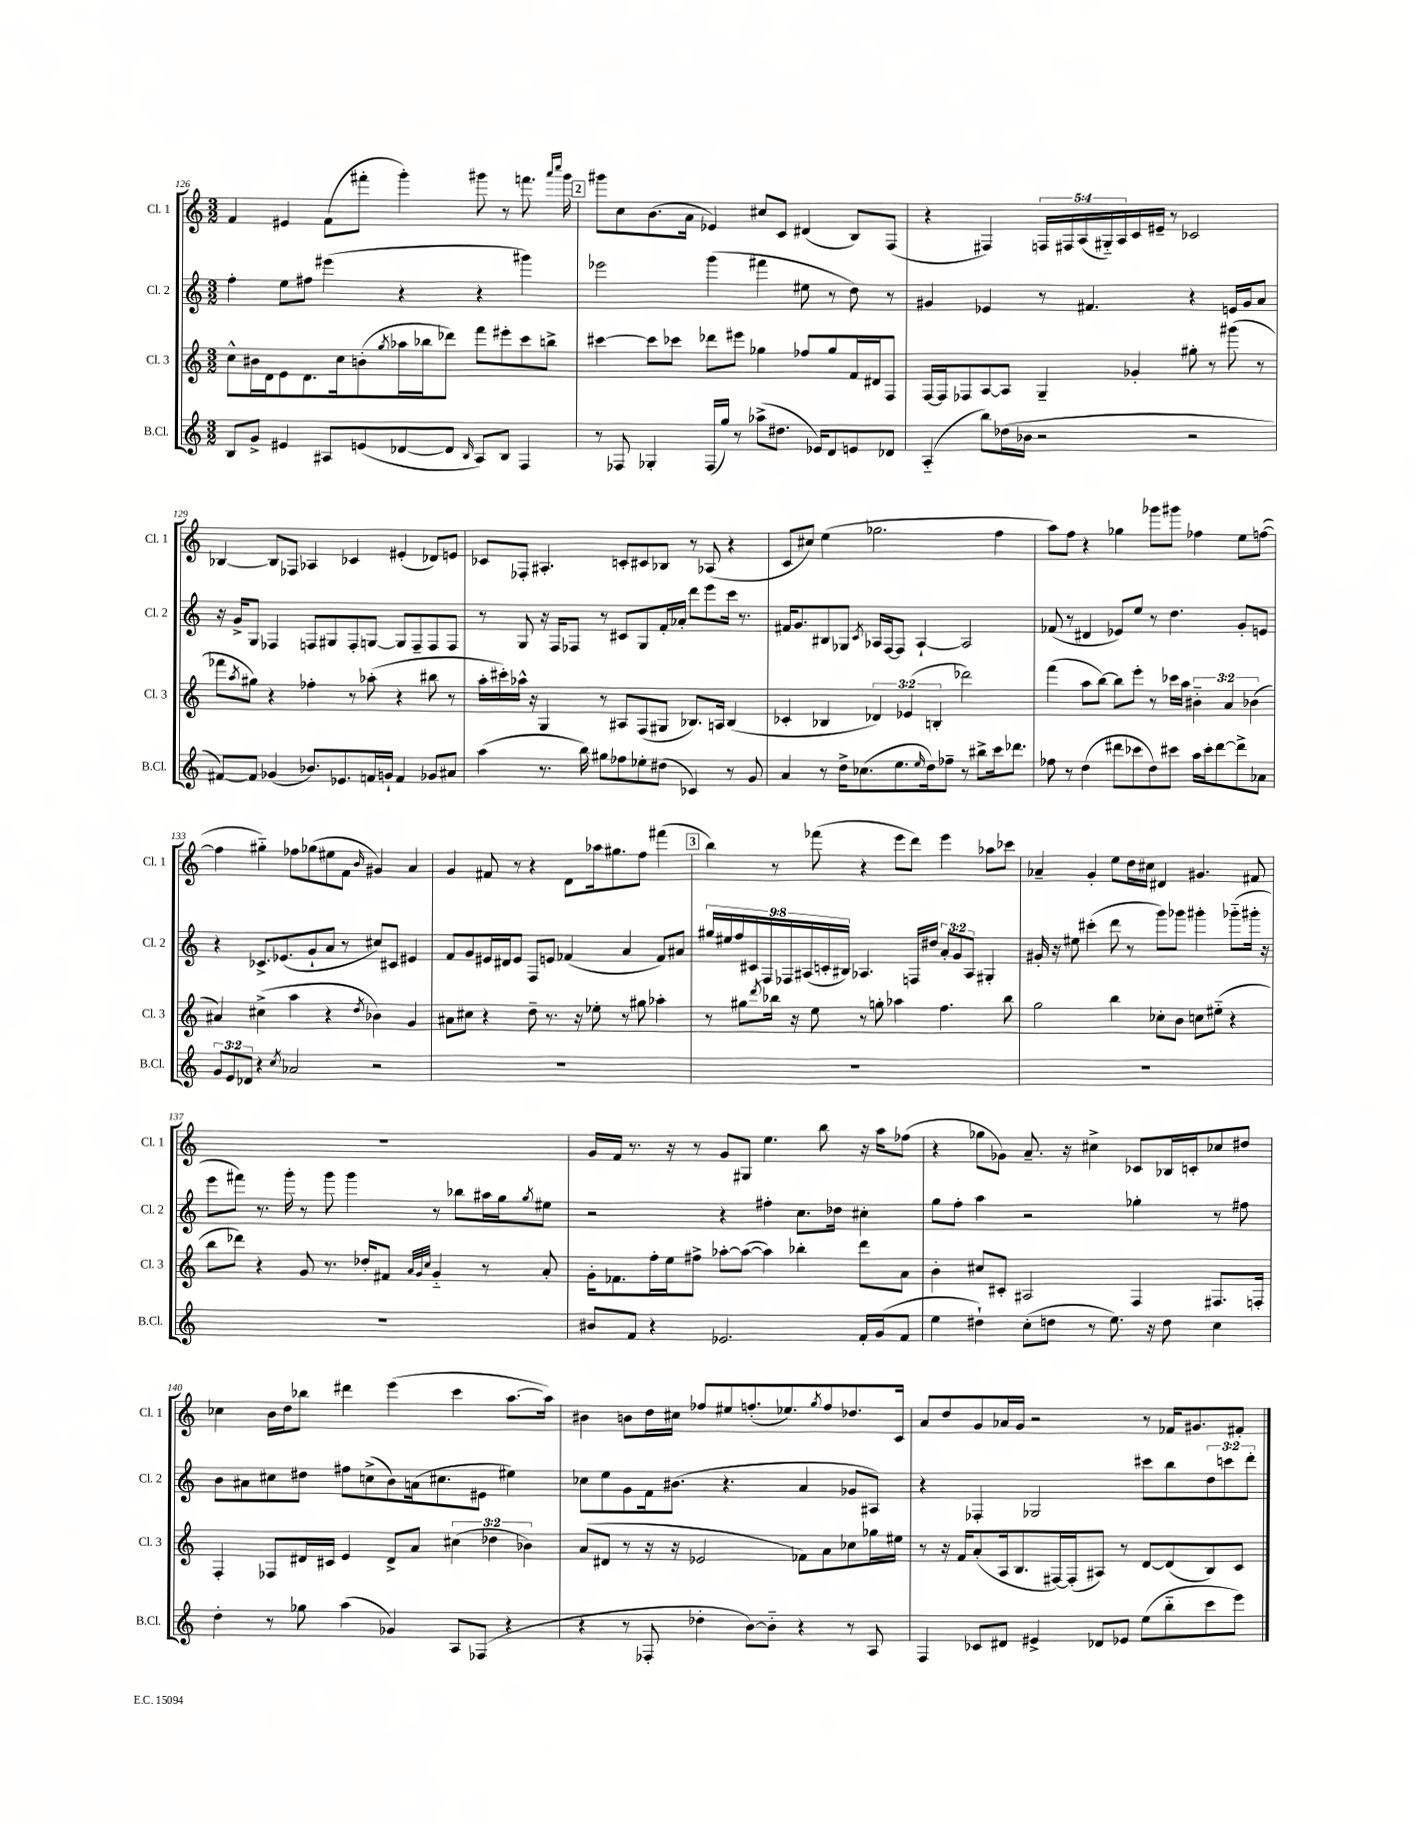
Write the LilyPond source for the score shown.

<<
\new StaffGroup <<
\new Staff = "s0" \with { instrumentName = "Cl. 1" shortInstrumentName = "Cl. 1" } {
    \clef treble \key c \major \numericTimeSignature \time 3/2 \override Staff.TupletNumber.text = #tuplet-number::calc-fraction-text
    f'4 eis'4 f'8( fis'''8-. g'''4-.) gis'''8 r8 f'''8. \grace { a'''16 c''''16 } gis'''16 |
    \mark \markup { \box "2" } gis'''8 c''8 b'8.( a'16 ees'4) cis''8 c'8 dis'4( b8) f8( |
    r4 fis4) \tuplet 5/4 { f16 fis16 a16( gis16-_) a16 } c'16 eis'16-- r8 ces'2 |
    bes4~ bes8 fes8 aes4 ces'4 eis'4-.( des'8) e'8 |
    ces'8 fes8-. ais4.-. c'8-. cis'8 bes8 r8 aes8( r4 |
    c'8 cis''8) e''4( ges''2. f''4 |
    a''8) f''8 r4 ges''4 ges'''8 gis'''8 fes''4 e''8 f''8~( |
    f''4 gis''4-_) fes''8 ges''8( eis''8 f'8 \grace { b'16 } gis'4) a'4 |
    g'4 fis'8 r8 r4 d'8 aes''16 gis''8. f''8 fis'''4( |
    \mark \markup { \box "3" } b''4) r8 fes'''8( r4 e'''8 d'''8) e'''4 aes''8 ces'''8 |
    aes'4-- g'4-. e''8 d''16 cis''16 dis'4 gis'4. fis'8 |
    R1. |
    g'16 f'16 r8. r16 r8 g'8 gis8 e''4. b''8 r16 a''16 fes''8( |
    r4 ges''8 ges'8) a'8.-- r16 cis''4-> ces'8 bes16 c'16-. ces''8 dis''8 |
    ces''4 b'16 d''16 bes''8 dis'''4 e'''4( c'''4 a''8.~ a''16) |
    bis'4 b'8 d''16 cis''16 fes''8 eis''8 f''8.-.( ees''8.) \acciaccatura { g''8 } f''8 des''8. c'16 |
    a'8 d''8 g'8 aes'16 g'16 r2 r8 fes'16 gis'8. fis'8-. \bar "|." |
}
\new Staff = "s1" \with { instrumentName = "Cl. 2" shortInstrumentName = "Cl. 2" } {
    \clef treble \key c \major \numericTimeSignature \time 3/2 \override Staff.TupletNumber.text = #tuplet-number::calc-fraction-text
    f''4-. e''8 fis''8 eis'''4( r4 r4 gis'''4) |
    \mark \markup { \box "2" } ees'''2 g'''4( fis'''4 eis''8 r8 d''8) r8 |
    gis'4 ees'4 r8 fis'4. r4 e'16 gis'16 a'8 |
    r16 g'16-> g8 fes4 f8 gis8 f8-. g8~ g8 f8-- f8 f8 |
    r8 g8 r16 f16 fes8 r8 cis'8 g8 f'16-. aes'16-. d'''8 e'''8 c'''16 r8. |
    fis'16 g'8. bis8 ges8 \acciaccatura { c'8 } aes16 f16~ f8 aes4~-! aes2 |
    fes'8( r8 dis'4 ees'8) e''8 r8 d''4. g'8-. e'8 |
    r4 ces'8.-> ees'8.( g'8-! a'8 r8 cis''8) cis'8 eis'4 |
    f'8 g'8 eis'16 dis'16 eis'8 f8 e'8 fes'4( a'4 fes'8) ais'8 |
    \mark \markup { \box "3" } \tuplet 9/8 { gis''16 eis''16 f''16 cis'16 f16 fes16 ais16( c'16-. bis16) } aes4. f16 dis''16 \tuplet 3/2 { a'8-. g'8 aes8 } gis4-. |
    gis'16-. r16 eis''8 cis'''4-.( d'''8 r8 g'''8) ges'''8 gis'''4-. ges'''8-_( gis'''16-. r16 |
    e'''8 fis'''8) r8. g'''16-. r8 g'''8 g'''4 r8 bes''8 ais''16 g''16 \acciaccatura { g''8 } eis''8 |
    r2 r4 fis''4-. c''8. des''16 cis''4-. |
    g''8 f''8-. a''4 r2 ges''4-. r8 fis''8 |
    b'8 ais'8 cis''8 dis''8 fis''8 c''8->( b'8) a'16( cis''8. eis'8 eis''4) |
    ces''8 e''8 g'8 f'16 bis'8.( r4. a'4 ges'8 ais8) |
    r4 fes4-. ges2 cis'''8 b''8 \tuplet 3/2 { d''8 c'''8 d'''8-. } \bar "|." |
}
\new Staff = "s2" \with { instrumentName = "Cl. 3" shortInstrumentName = "Cl. 3" } {
    \clef treble \key c \major \numericTimeSignature \time 3/2 \override Staff.TupletNumber.text = #tuplet-number::calc-fraction-text
    c''8-^ bis'16 d'16 e'8 d'8. c''16 b'8-.( \acciaccatura { g''8 } aes''16 bes''16 des'''8) f'''8 eis'''8-. c'''8 b''8-> |
    \mark \markup { \box "2" } cis'''4~ cis'''8 ces'''8 des'''8 eis'''8 ges''4 fes''8 ges''8 f'16 dis'16 f8 |
    f16~ f16 fes8 a8~ a8 g4-- ges'4-. gis''8-. r8 gis'''8( r8 |
    fes'''8 \acciaccatura { a''8 } gis''8) r4 fes''4-. r8 aes''8-.( r4 bis''8 r8 |
    a''16-. cis'''16-.) aes''16-^ r16 g4 r8 ais8 f8( gis8 bes8.) a16 bes4( |
    ces'4-. bes4 \tuplet 3/2 { des'4) ees'4( b4-. } des'''2) |
    f'''4( a''8 b''8~) b''8 e'''8-. r8 ces'''16 a''16 \tuplet 3/2 { bis'4-_ a'4 bes'4( } |
    ais'4) cis''4->( a''4 r4 \acciaccatura { d''8 } bes'4) g'4 |
    ais'8 cis''8 r4 d''8-- r8. r16 ees''8-. r8 gis''8 aes''4-. |
    \mark \markup { \box "3" } r8 gis''8 \acciaccatura { d'''8 } bes''16 r16 e''8 r8 g''8-. aes''4 f''4. bes''8 |
    g''2 b''4 ces''8-. b'8 c''8 eis''8-_( r4 |
    b''8 des'''8) r4 g'8 r8. des''16-. fis'8 \grace { a'32 g'32 c''32 } g'4-_ r8 a'8-. |
    g'16-. fes'8. f''16-. e''16 fis''8-> aes''8~-. aes''8~( aes''4) bes''4-. d'''8 a'8 |
    b'4-. cis''8 cis'8-. ais2 f4 fis8. f16-. |
    f4-. fes8 dis'16 cis'16 e'4 dis'8-> a'8 \tuplet 3/2 { cis''4( des''4 bes'4) } |
    a'8( dis'8 r8 r16 r16 ees'2 fes'8) a'8 ces''8 ges''16 eis''16 |
    r8 r16 f'16 a'8-.( a16 b8. fis16~) fis16-.( ais8) r8 d'8~ d'8( b8) c'8 \bar "|." |
}
\new Staff = "s3" \with { instrumentName = "B.Cl." shortInstrumentName = "B.Cl." } {
    \clef treble \key c \major \numericTimeSignature \time 3/2 \override Staff.TupletNumber.text = #tuplet-number::calc-fraction-text
    b8 g'8-> eis'4 ais8 e'8( des'8~ des'8 \grace { b16 } ais8) b8 f4 |
    \mark \markup { \box "2" } r8 fes8 ges4-. fes16( g''16) r8 aes''8->( dis''8. ees'16) d'8 e'8 des'8 |
    a4-_( b''8) des''16( bes'16 r2 r2 |
    fis'8~) fis'8 ges'4( bes'8.) ees'8. f'16 g'16-! f'4 ges'8 ais'8 |
    a''4( r8. b''16) gis''8 fes''8 ees''8-. dis''8( ces'4) r8 g'8 |
    a'4 r8 d''16-> ces''8.( e''8. \grace { e''16 } d''16) fes''8-- r8 bis''8-> c'''16 des'''8. |
    fes''8 r8 d''4( dis'''8 ces'''8 d''8) cis'''8 a''16 cis'''16-. dis'''8~ dis'''8-> aes'8 |
    \tuplet 3/2 { g'8 e'8 des'8 } r4 \acciaccatura { c''8 } aes'2 r2 |
    R1. |
    \mark \markup { \box "3" } R1. |
    R1. |
    R1. |
    bis'8 f'8 r4 ees'2. f'16-. g'16( f'8 |
    e''4 dis''4-!) c''8-.( d''8 r8 e''8.) r16 d''8 c''4 |
    d''4-. r8 ges''8 a''4( ges'4) a8 fes8( r4 |
    r4 r8 fes8-. des''4-. b'8~) b'8-_ r4 r8 a8 |
    f4 ces'8 dis'8 eis'4-> des'8 ees'8 e''8( b''8-_ c'''8 e'''8) \bar "|." |
}
>>
>>
\layout { \context { \Score currentBarNumber = #126 } }
